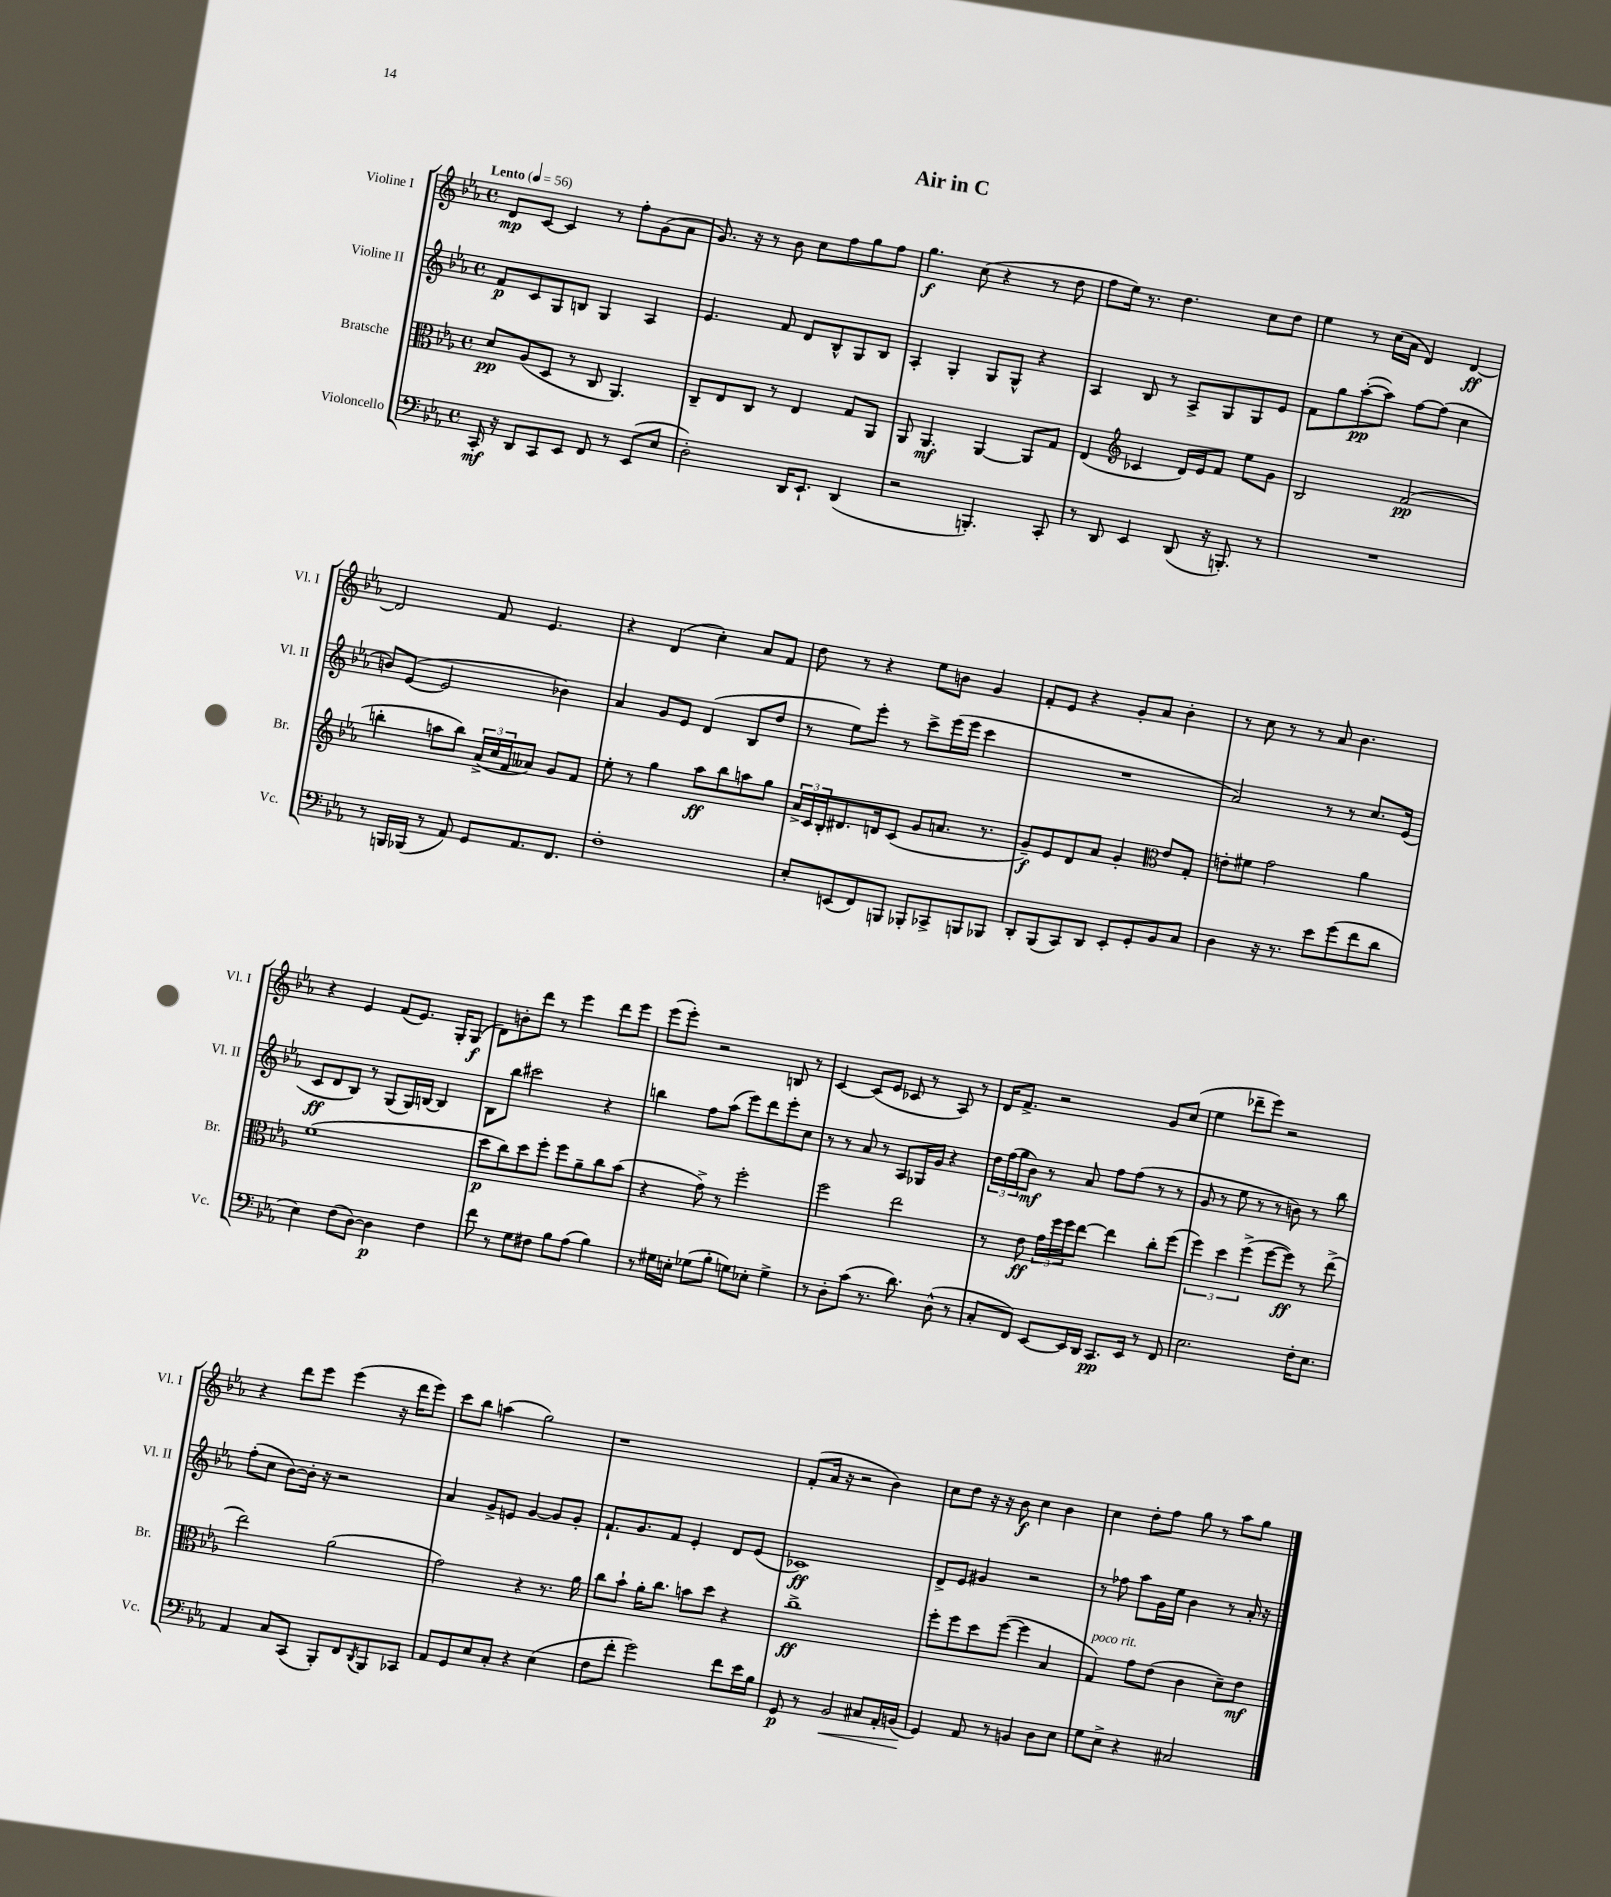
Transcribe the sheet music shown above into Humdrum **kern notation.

**kern	**dynam	**kern	**dynam	**kern	**dynam	**kern	**dynam
*part4	*part4	*part3	*part3	*part2	*part2	*part1	*part1
*staff4	*staff4	*staff3	*staff3	*staff2	*staff2	*staff1	*staff1
*I"Violoncello	*	*I"Bratsche	*	*I"Violine II	*	*I"Violine I	*
*I'Vc.	*	*I'Br.	*	*I'Vl. II	*	*I'Vl. I	*
*clefF4	*	*clefC3	*	*clefG2	*	*clefG2	*
*k[b-e-a-]	*	*k[b-e-a-]	*	*k[b-e-a-]	*	*k[b-e-a-]	*
*M4/4	*	*M4/4	*	*M4/4	*	*M4/4	*
*met(c)	*	*met(c)	*	*met(c)	*	*met(c)	*
*MM56	*	*MM56	*	*MM56	*	*MM56	*
=1	=1	=1	=1	=1	=1	=1	=1
!	!	!	!	!	!	!LO:TX:a:B:t=Lento	!
16CC'/	mf	8d/L	pp	8f/L	p	8d/L	mp
16r	.	.	.	.	.	.	.
8DD/L	.	(8A-/	.	8c/	.	[8c/J	.
8CC/	.	8D/J	.	8G/	.	4c/]	.
8EE-/J	.	8r	.	8Bn/J	.	.	.
8FF/	.	8C/	.	4G/	.	8r	.
8r	.	4.AA-/)	.	.	.	8ff'\L	.
(8EE-/L	.	.	.	4A-/	.	(8g\	.
8E-/J	.	.	.	.	.	8a-\J	.
=2	=2	=2	=2	=2	=2	=2	=2
2D'\)	.	8C~/L	.	4.e-/	.	8.g/)	.
.	.	8E-/	.	.	.	.	.
.	.	.	.	.	.	16r	.
.	.	8C/J	.	.	.	8r	.
.	.	8r	.	8f/	.	8b-\	.
16DD/KL	.	4E-/	.	8d/L	.	8cc\L	.
8.EE-`/J	.	.	.	.	.	.	.
.	.	.	.	8B-^^/	.	8ff\	.
(4DD/	.	8G/L	.	8G/	.	8gg\	.
.	.	8AA-/J	.	8B-/J	.	8ff\J	.
=3	=3	=3	=3	=3	=3	=3	=3
2r	.	8AA-/	.	4A-'/	.	4.gg\	f
.	.	4.AA-/	mf	.	.	.	.
.	.	.	.	4G'/	.	.	.
.	.	.	.	.	.	(8cc\	.
4.BBBn'/)	.	[4AA-/	.	8G/L	.	4r	.
.	.	.	.	8G^^/J	.	.	.
.	.	8AA-/L]	.	4r	.	8r	.
8CC'/	.	8G/J	.	.	.	8dd\	.
=4	=4	=4	=4	=4	=4	=4	=4
8r	.	(4E-/	.	4A-/	.	8ff\L	.
8DD/	.	.	.	.	.	16ee-\Jk)	.
.	.	.	.	.	.	8.r	.
*	*	*clefG2	*	*	*	*	*
4EE-/	.	4c-X/	.	8B-/	.	.	.
.	.	.	.	8r	.	4.dd\	.
(8DD/	.	16d/LL)	.	8A-^/L	.	.	.
.	.	16e-/J	.	.	.	.	.
16r	.	8f/J	.	8G/	.	.	.
8.BBBn'/)	.	.	.	.	.	.	.
.	.	8ee-\L	.	8G/	.	8cc\L	.
8r	.	8g\J	.	8e-/J	.	8dd\J	.
=5	=5	=5	=5	=5	=5	=5	=5
1r	.	2B-/	.	8f\L	.	4ee-\	.
.	.	.	.	8gg\	.	.	.
.	.	.	.	([8aa-'\	pp	8r	.
.	.	.	.	8aa-\J])	.	(16cc\LL	.
.	.	.	.	.	.	16a-\JJ	.
.	.	(2f/	pp	[8ff\L	.	4d/)	.
.	.	.	.	(8ff\J]	.	.	.
.	.	.	.	4cc\	.	[4d/	ff
!!LO:LB:g=z
=6	=6	=6	=6	=6	=6	=6	=6
8r	.	4bbn'\	.	8bn/L)	.	2d/]	.
16BBBn/LL	.	.	.	([8e-/J	.	.	.
(16BBB-X/JJ	.	.	.	.	.	.	.
8r	.	8aan\L	.	2e-/]	.	.	.
8AA-/)	.	8bb\J)	.	.	.	.	.
8GG/L	.	(24a-^/LL	.	.	.	8f/	.
.	.	24cc/	.	.	.	.	.
.	.	24f/J	.	.	.	.	.
8.AA-/	.	8a--X/J)	.	.	.	4.e-/	.
.	.	8g/L	.	4b-X\)	.	.	.
8.FF/J	.	.	.	.	.	.	.
.	.	8f/J	.	.	.	.	.
=7	=7	=7	=7	=7	=7	=7	=7
1F'	.	8ee-'\	.	4a-/	.	4r	.
.	.	8r	.	.	.	.	.
.	.	4gg\	.	8g/L	.	(4d/	.
.	.	.	.	8e-/J	.	.	.
.	.	8aa-\L	ff	(4d/	.	4cc'\)	.
.	.	8bb-\	.	.	.	.	.
.	.	8aan\	.	8B-/L	.	8a-/L	.
.	.	8gg\J	.	8dd/J	.	8f/J	.
=8	=8	=8	=8	=8	=8	=8	=8
8E-'/L	.	24a-^/LL	.	8r	.	8dd\	.
.	.	24c/	.	.	.	.	.
.	.	24B-'/J	.	.	.	.	.
(8EEn/	.	8.d#X/	.	8ee-\L)	.	8r	.
8FF/)	.	.	.	8eee-'\J	.	4r	.
.	.	16dn/k	.	.	.	.	.
8BBBn/J	.	(8c/J	.	8r	.	.	.
8BBB-X'/L	.	8g/L	.	8ccc^\L	.	8ee-\L	.
8CC-X^/	.	8.an/J	.	(16eee-\L	.	8bn\J	.
.	.	.	.	16eee-\JJ	.	.	.
8BBBn/	.	.	.	4ccc\	.	4g/	.
.	.	8.r	.	.	.	.	.
8BBB-X/J	.	.	.	.	.	.	.
=9	=9	=9	=9	=9	=9	=9	=9
8DD'/L	.	8g~/L)	f	1r	.	8f'/L	.
(8BBB-/	.	8e-/	.	.	.	8e-/J	.
8CC/)	.	8d/	.	.	.	4r	.
8DD/J	.	8a-/J	.	.	.	.	.
8EE-'/L	.	4g'/	.	.	.	8g'/L	.
8GG'/	.	.	.	.	.	8a-/J	.
*	*	*clefC3	*	*	*	*	*
8BB-/	.	8e-/L	.	.	.	4b-'\	.
8C/J	.	8G'/J	.	.	.	.	.
=10	=10	=10	=10	=10	=10	=10	=10
4D\	.	8en'\L	.	2a-/)	.	8r	.
.	.	8f#X\J	.	.	.	8cc\	.
16r	.	2g\	.	.	.	8r	.
8.r	.	.	.	.	.	.	.
.	.	.	.	.	.	8r	.
8e-\L	.	.	.	8r	.	8a-/	.
(8g\	.	.	.	8r	.	4.b-\	.
8f\	.	4a-\	.	8.cc/L	.	.	.
8d\J	.	.	.	.	.	.	.
.	.	.	.	(16e-/Jk	.	.	.
!!LO:LB:g=z
=11	=11	=11	=11	=11	=11	=11	=11
4E-\)	.	(1f	.	8c/L	ff	4r	.
.	.	.	.	8d/	.	.	.
(8F\L	.	.	.	8B-/J)	.	4e-/	.
[8D\J)	.	.	.	8r	.	.	.
4D\]	p	.	.	(8G/L	.	(8f/L	.
.	.	.	.	16G/L)	.	8.e-/J)	.
.	.	.	.	[16Bn/JJ	.	.	.
4F\	.	.	.	4B/]	.	.	.
.	.	.	.	.	.	16G'/KL	.
.	.	.	.	.	.	(8G/J	f
=12	=12	=12	=12	=12	=12	=12	=12
8f\	.	8dd\L	p	8B-\L	.	8d\L)	.
8r	.	8cc\)	.	8bb-\J	.	8bn'\	.
8G\L	.	8dd\	.	2ccc#X\	.	8ddd\J	.
8F#X\J	.	8ff'\J	.	.	.	8r	.
8B-\L	.	8ff\L	.	.	.	4eee-\	.
(8A-\J	.	8a-~\	.	.	.	.	.
4B-\)	.	8cc\	.	4r	.	8ddd\L	.
.	.	(8b-\J	.	.	.	8eee-\J	.
=13	=13	=13	=13	=13	=13	=13	=13
8r	.	4r	.	4bbn\	.	(8eee-\L	.
16G#X\LL	.	.	.	.	.	8eee-'\J)	.
16En'\JJ	.	.	.	.	.	.	.
(8G-X\L	.	8g^\)	.	8ff\L	.	2r	.
8B-'\J	.	8r	.	(8aa-\J	.	.	.
8Gn\L)	.	2ff'\	.	8eee-\L)	.	.	.
8E-X'\J	.	.	.	8ddd\	.	.	.
4G^\	.	.	.	8eee-'\	.	8Bn/	.
.	.	.	.	8cc\J	.	8r	.
=14	=14	=14	=14	=14	=14	=14	=14
8r	.	2ff\	.	8r	.	[4c/	.
8D'\L	.	.	.	8r	.	.	.
(8c\J	.	.	.	8a-/	.	(8c/L]	.
8.r	.	.	.	8r	.	8e-/J	.
.	.	2ee-\	.	8A-/L	.	8c-X/	.
8.d\)	.	.	.	.	.	.	.
.	.	.	.	16G-X/L	.	8r	.
.	.	.	.	16g/JJ	.	.	.
(8D^^\	.	.	.	4r	.	8A-/)	.
8r	.	.	.	.	.	8r	.
=15	=15	=15	=15	=15	=15	=15	=15
8C'/L	.	8r	.	24dd\LL	.	16d/KL	.
.	.	.	.	(24ff\	.	.	.
.	.	.	.	.	.	8.f^/J	.
.	.	.	.	24gg\J	.	.	.
8FF/J)	.	8e-\	ff	8b-\J)	mf	.	.
[8EE-/L	.	24g\LL	.	8r	.	2r	.
.	.	24ff\	.	.	.	.	.
.	.	24ff\J	.	.	.	.	.
16EE-/L]	.	[8ee-\J	.	8a-/	.	.	.
16DD/JJ	.	.	.	.	.	.	.
8.CC/L	pp	4ee-\]	.	8ff\L	.	.	.
.	.	.	.	(8ff\J	.	.	.
16EE-/Jk	.	.	.	.	.	.	.
8r	.	8cc'\L	.	8r	.	8g/L	.
8FF/	.	(8ff\J	.	8r	.	(8cc/J	.
=16	=16	=16	=16	=16	=16	=16	=16
2.E-\	.	6ff\)	.	8g/	.	4ee-\	.
.	.	.	.	8r	.	.	.
.	.	6dd\	.	.	.	.	.
.	.	.	.	8ee-\	.	8ddd-X~\L	.
.	.	(6ff^\	.	.	.	.	.
.	.	.	.	8r	.	8eee-\J)	.
.	.	[8ff\L	.	8r	.	2r	.
.	.	8ff\J])	ff	8bn\)	.	.	.
16F'\KL	.	8r	.	8r	.	.	.
8.E-\J	.	.	.	.	.	.	.
.	.	(8ee-^\	.	8bb-\	.	.	.
!!LO:LB:g=z
=17	=17	=17	=17	=17	=17	=17	=17
4AA-/	.	2ee-\)	.	(8ff'\L	.	4r	.
.	.	.	.	8cc\J	.	.	.
8C/L	.	.	.	[8b-\L)	.	8ddd\L	.
(8CC/J	.	.	.	16b-'\Jk]	.	8eee-\J	.
.	.	.	.	16r	.	.	.
8BBB-'/L)	.	(2a-\	.	2r	.	(4eee-\	.
8FF/	.	.	.	.	.	.	.
8qDD/	.	.	.	.	.	.	.
8BBB-/	.	.	.	.	.	16r	.
.	.	.	.	.	.	16ddd\KL	.
8CC-X/J	.	.	.	.	.	8eee-\J)	.
=18	=18	=18	=18	=18	=18	=18	=18
8AA-/L	.	2g\)	.	4a-/	.	8ccc\L	.
8GG/	.	.	.	.	.	8bb-\J	.
8E-/	.	.	.	8g^/L	.	(4aan\	.
8C'/J	.	.	.	8en/J	.	.	.
4r	.	4r	.	[4g/	.	2gg\)	.
(4E-\	.	8.r	.	8g/L]	.	.	.
.	.	.	.	8g'/J	.	.	.
.	.	16a-\	.	.	.	.	.
=19	=19	=19	=19	=19	=19	=19	=19
8F\L	.	8cc\L	.	8.f`/L	.	1r	.
8f'\J	.	8b-`\J	.	.	.	.	.
.	.	.	.	8.g/	.	.	.
2g\)	.	16a-'\KL	.	.	.	.	.
.	.	8.cc\J	.	.	.	.	.
.	.	.	.	8f/J	.	.	.
.	.	8bn\L	.	4e-'/	.	.	.
.	.	8dd\J	.	.	.	.	.
8f\L	.	4r	.	8d/L	.	.	.
16e-\L	.	.	.	(8e-/J	.	.	.
16B-\JJ	.	.	.	.	.	.	.
=20	=20	=20	=20	=20	=20	=20	=20
8GG/	p	1cc^	ff	1c-X)	ff	(8f'/L	.
8r	.	.	.	.	.	16a-/Jk	.
.	.	.	.	.	.	16r	.
!	!LO:HP:b	!	!	!	!	!	!
2BB-/	<	.	.	.	.	2r	.
8C#X/L	.	.	.	.	.	4b-\)	.
16AA-'/L	.	.	.	.	.	.	.
(16BBn/JJ	.	.	.	.	.	.	.
=21	=21	=21	=21	=21	=21	=21	=21
4GG/)	.	8ff'\L	.	8d^/L	.	8cc\L	.
.	.	8ff\	.	8e-/J	.	8dd\J	.
8AA-/	[	8dd\	.	4g#X/	.	16r	.
.	.	.	.	.	.	16r	.
8r	.	([8ff\J	.	.	.	8b-\	f
4BBn/	.	4ff\]	.	2r	.	4cc\	.
8D\L	.	4B-/	.	.	.	4b-\	.
8E-\J	.	.	.	.	.	.	.
=22	=22	=22	=22	=22	=22	=22	=22
!	!	!LO:TX:a:i:t=poco rit.	!	!	!	!	!
8G\L	.	4G/)	.	8r	.	4cc\	.
8E-^\J	.	.	.	8ff-X\	.	.	.
4r	.	8g\L	.	8aa-\L	.	8dd'\L	.
.	.	(8e-\J	.	16g\L	.	8ff\J	.
.	.	.	.	16ee-\JJ	.	.	.
2C#X/	.	4c\	.	4b-\	.	8gg\	.
.	.	.	.	.	.	8r	.
.	.	8d~\L)	.	8r	.	8aa-\L	.
.	.	8e-\J	mf	16a-'/	.	8gg\J	.
.	.	.	.	16r	.	.	.
==	==	==	==	==	==	==	==
*-	*-	*-	*-	*-	*-	*-	*-
